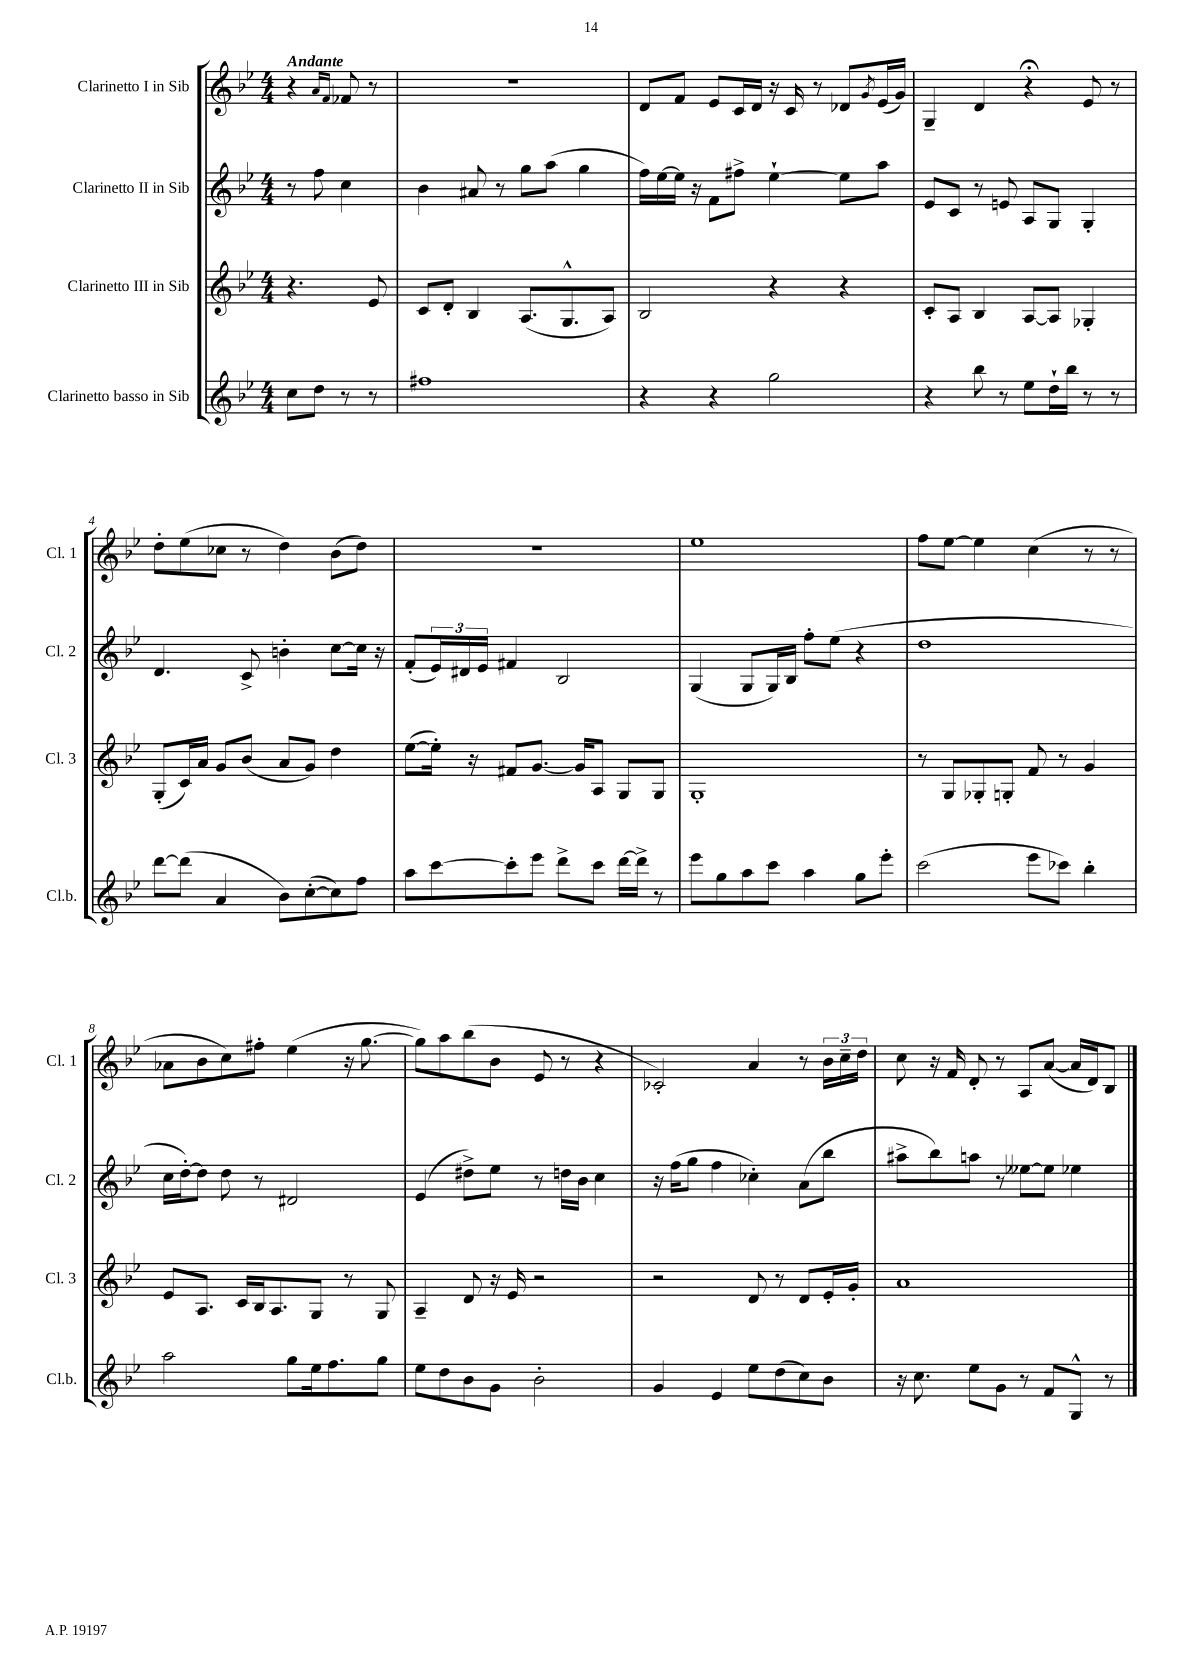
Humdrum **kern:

**kern	**kern	**kern	**kern
*staff4	*staff3	*staff2	*staff1
*clefG2	*clefG2	*clefG2	*clefG2
*k[b-e-]	*k[b-e-]	*k[b-e-]	*k[b-e-]
*M4/4	*M4/4	*M4/4	*M4/4
8cc	4.r	8r	4r
8dd	.	8ff	.
.	.	.	16qqa
.	.	.	16qqf
8r	.	4cc	8f-
8r	8e-	.	8r
=	=	=	=
1ff#	8c	4b-	1r
.	8d'	.	.
.	4B-	8a#	.
.	.	8r	.
.	(8.A	8gg	.
.	.	(8aa	.
.	8.G^^	.	.
.	.	4gg	.
.	8A)	.	.
=	=	=	=
4r	2B-	16ff)	8d
.	.	[16ee-	.
.	.	16ee-]	8f
.	.	16r	.
4r	.	8f	8e-
.	.	8ff#^	16c
.	.	.	16d
2gg	4r	[4ee-`	16r
.	.	.	16c
.	.	.	8r
.	4r	8ee-]	8d-
.	.	.	8qg
.	.	8aa	(16e-
.	.	.	16g)
=	=	=	=
4r	8c'	8e-	4G~
.	8A	8c	.
8bb-	4B-	8r	4d
8r	.	8e	.
8ee-	[8A	8A	4r;
16dd`	8A]	8G	.
16bb-	.	.	.
8r	4G-'	4G'	8e-
8r	.	.	8r
=	=	=	=
[8ddd	(8G'	4.d	8dd'
(8ddd]	16c)	.	(8ee-
.	16a	.	.
4a	8g	.	8cc-
.	(8b-	8c^	8r
8b-)	8a	4b'	4dd)
([8cc'	8g)	.	.
8cc])	4dd	[8cc	(8b-
8ff	.	16cc]	8dd)
.	.	16r	.
=	=	=	=
8aa	([8ee-	(8f'	1r
[8ccc	16ee-'])	24e-)	.
.	.	24d#	.
.	16r	.	.
.	.	24e-	.
8ccc']	8f#	4f#	.
8eee-	[8.g	.	.
8ddd^	.	2B-	.
.	16g]	.	.
8ccc	8A	.	.
[16ddd	8G	.	.
16ddd^]	.	.	.
8r	8G	.	.
=	=	=	=
8eee-	1G'	(4G	1ee-
8gg	.	.	.
8aa	.	8G	.
8ccc	.	16G)	.
.	.	16B-	.
4aa	.	8ff'	.
.	.	(8ee-	.
8gg	.	4r	.
8eee-'	.	.	.
=	=	=	=
(2ccc	8r	1dd	8ff
.	8G	.	[8ee-
.	8G-'	.	4ee-]
.	8G'	.	.
8eee-	8f	.	(4cc
8ccc-)	8r	.	.
4bb-'	4g	.	8r
.	.	.	8r
=	=	=	=
2aa	8e-	16cc	8a-
.	.	[16dd')	.
.	8.A	8dd]	8b-
.	.	8dd	8cc)
.	16c	.	.
.	16B-	8r	8ff#'
.	8.A	.	.
8gg	.	2d#	(4ee-
16ee-	8G	.	.
8.ff	.	.	.
.	8r	.	16r
.	.	.	[8.gg
8gg	8G	.	.
=	=	=	=
8ee-	4A~	(4e-	8gg])
8dd	.	.	8aa
8b-	8d	8dd#^)	(8bb-
8g	16r	8ee-	8b-
.	16e-	.	.
2b-'	2r	8r	8e-
.	.	16dd	8r
.	.	16b-	.
.	.	4cc	4r
=	=	=	=
4g	2r	16r	2c-')
.	.	(16ff	.
.	.	8gg	.
4e-	.	4ff	.
8ee-	8d	4cc-')	4a
(8dd	8r	.	.
8cc)	8d	(8a	8r
8b-	16e-'	8bb-	24b-
.	.	.	24cc~
.	16g'	.	.
.	.	.	24dd
=	=	=	=
16r	1a	8aa#^	8cc
8.cc	.	.	.
.	.	8bb-)	16r
.	.	.	16f
8ee-	.	8aa	8d'
8g	.	8r	8r
8r	.	[8ee--	8A
8f	.	8ee--]	([8a
8G^^	.	4ee-	16a]
.	.	.	16d)
8r	.	.	8B-
==	==	==	==
*-	*-	*-	*-
